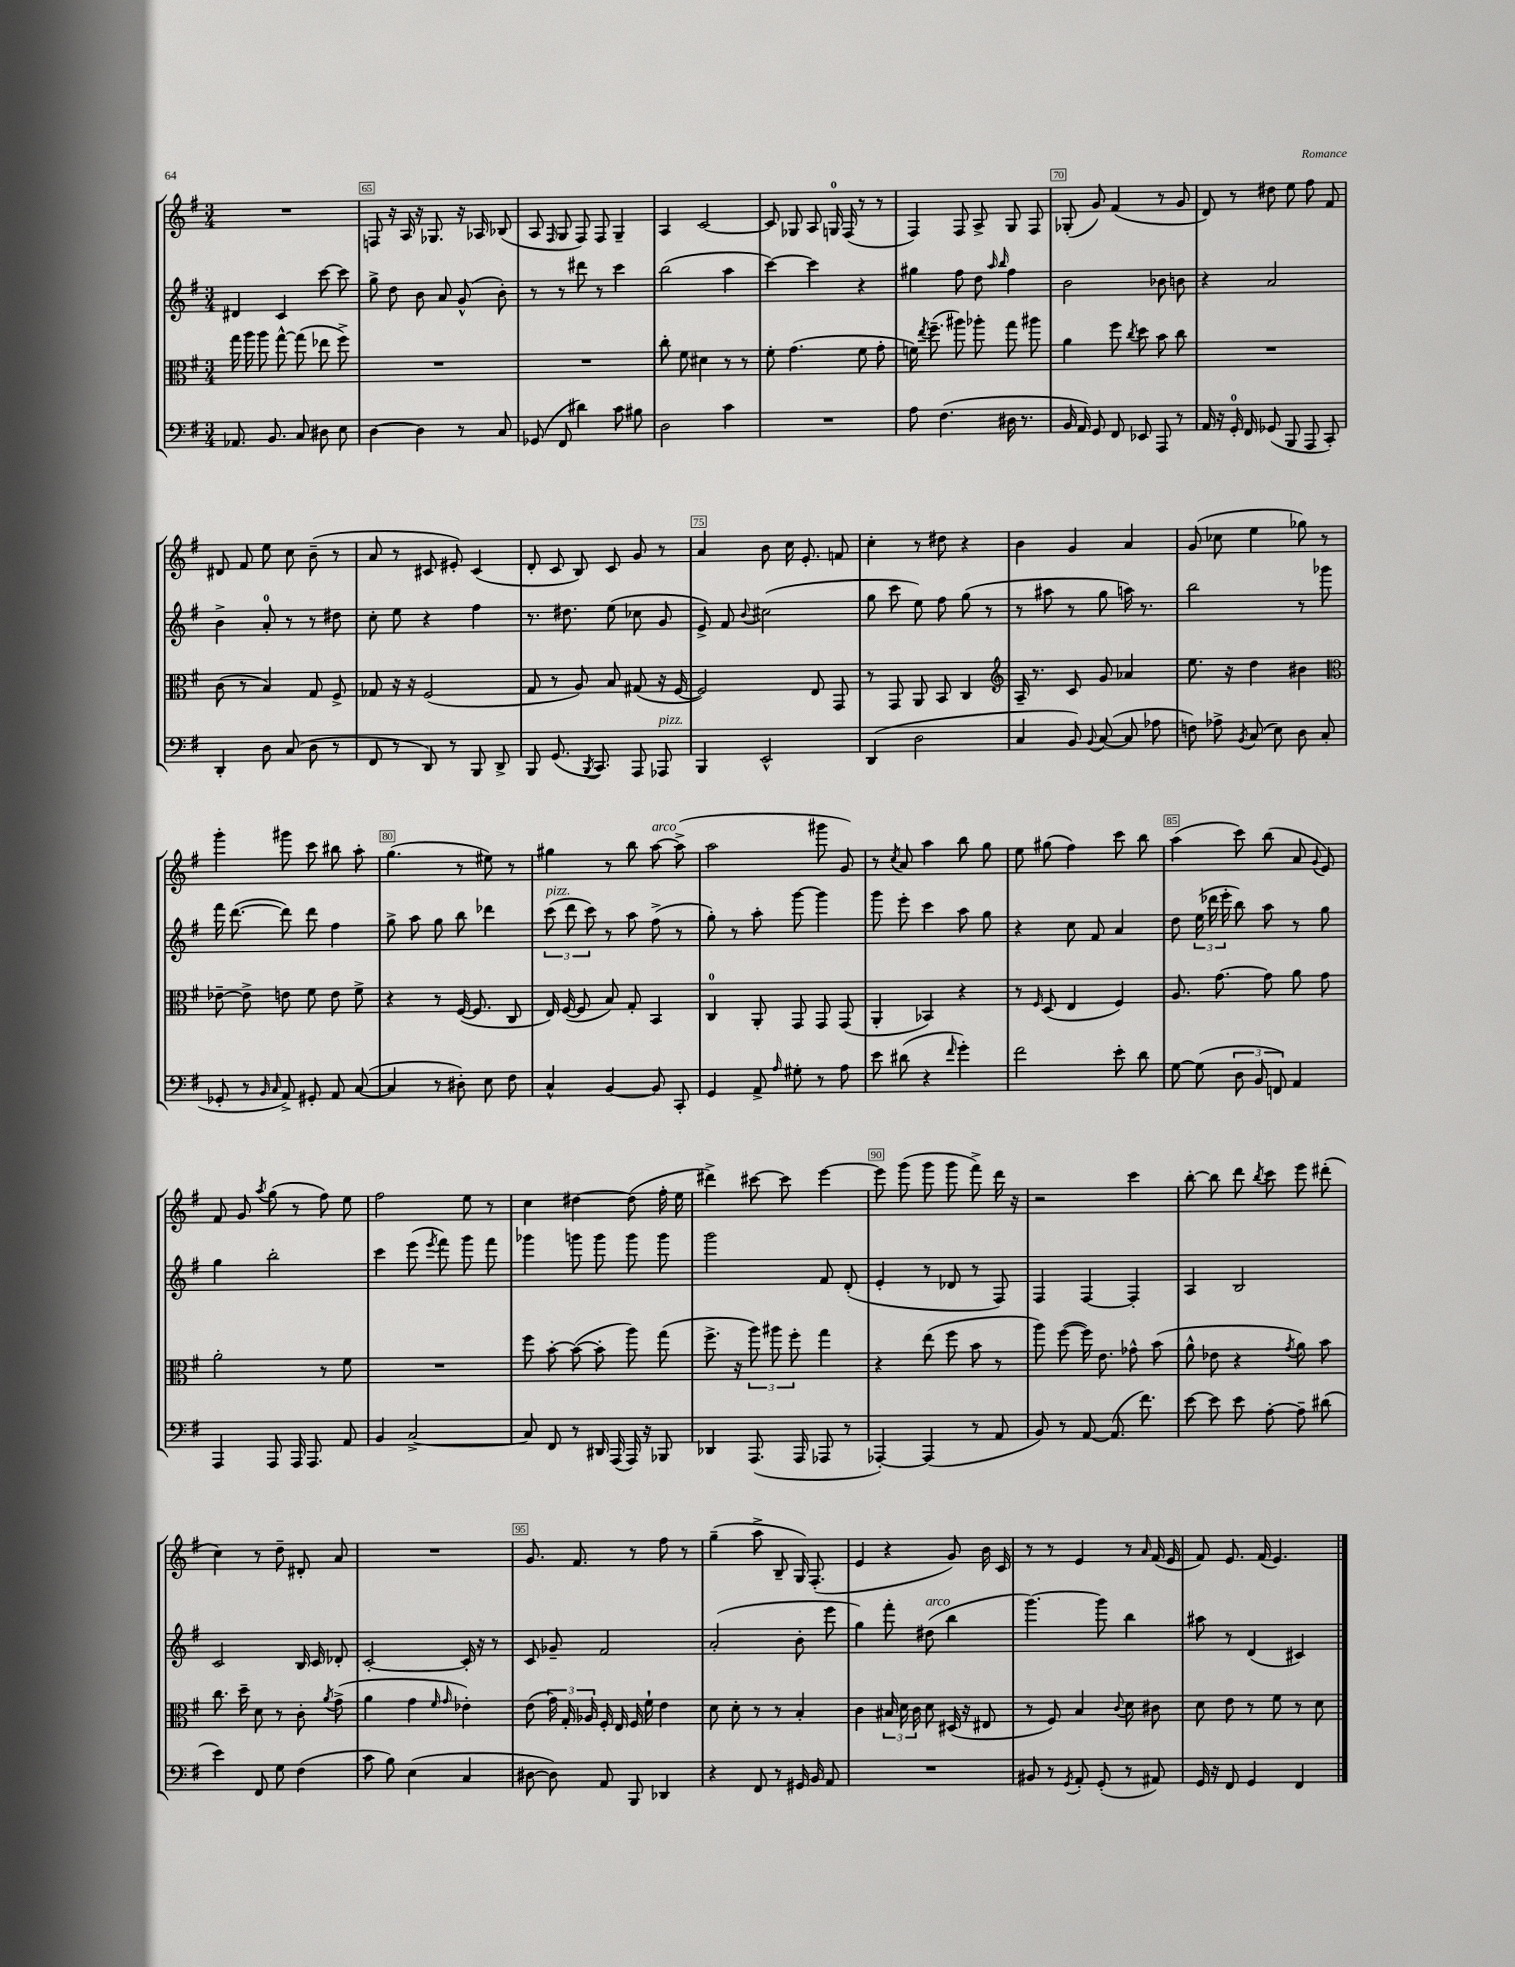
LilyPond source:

<<
\new StaffGroup <<
\new Staff = "s0" {
    \clef treble \key g \major \numericTimeSignature \time 3/4
    \autoBeamOff R2. |
    f8 r16 a16 r16 ges8. r16 aes16 bes8( |
    a8 \grace { fis16 } g8 fis8) fis8 g4-- |
    a4 c'2~ |
    c'8 ges8 a8 g16-0 fis16( r8 r8 |
    fis4) fis8 a8-> g8 fis8 |
    ges8-.( g'8) fis'4( r8 g'8 |
    d'8) r8 dis''8 e''8 fis''8 fis'8 |
    dis'8 fis'8 e''8 c''8 b'8--( r8 |
    a'8 r8 cis'8 eis'8-.) cis'4( |
    d'8-. c'8 b8) c'8 g'8 r8 |
    a'4 b'8 c''16 e'8.-. f'8 |
    c''4-. r8 dis''8 r4 |
    b'4 g'4 a'4 |
    g'8( ces''8 e''4 ges''8) r8 |
    g'''4-. gis'''8 c'''8 bis''8 a''8-. |
    g''4.( r8 eis''8) r8 |
    gis''4 r8 b''8 a''8~^\markup { \italic "arco" } a''8->( |
    a''2 gis'''8 g'8) |
    r8 \acciaccatura { c''8 } a'8 a''4 b''8 g''8 |
    e''8 gis''8( fis''4) c'''8 b''8 |
    a''4( c'''8) b''8( a'8 \appoggiatura { g'8 } e'8) |
    fis'8 g'8 \acciaccatura { a''8 } g''8( r8 fis''8) e''8 |
    fis''2 e''8 r8 |
    c''4 dis''4~ dis''8( fis''16-. e''16 |
    dis'''4->) cis'''8~ cis'''8 e'''4~ |
    e'''8 g'''8( g'''8 g'''8 fis'''8->) d'''16 r16 |
    r2 c'''4 |
    b''8~-. b''8 d'''8 \acciaccatura { b''8 } c'''8 e'''8 dis'''8-.( |
    c''4) r8 d''8-- dis'8-. a'8 |
    R2. |
    g'8. fis'8. r8 fis''8 r8 |
    g''4--( a''8-> b8-- g16) fis8.-.( |
    e'4 r4 g'8) b'16 c'16 |
    r8 r8 e'4 r8 \grace { a'16 } fis'16( e'16 |
    fis'8) e'8. fis'16( e'4.) \bar "|." |
}
\new Staff = "s1" {
    \clef treble \key g \major \numericTimeSignature \time 3/4
    \autoBeamOff dis'4 c'4 c'''8~ c'''8 |
    g''8-> d''8 b'8 a'8 g'8-^( b'8-.) |
    r8 r8 dis'''8 r8 c'''4 |
    b''2( a''4 |
    c'''4~) c'''4 r4 |
    gis''4 fis''8 d''8 \grace { a''16 b''16 } fis''4 |
    b'2 bes'8 b'8 |
    r4 a'2 |
    b'4-> a'8-0-. r8 r8 dis''8 |
    c''8-. e''8 r4 fis''4 |
    r8. dis''8. e''8( ces''8 g'8 |
    e'8->) fis'8 \appoggiatura { b'8 } cis''2( |
    g''8 c'''8 e''8) fis''8 g''8( r8 |
    r8 ais''8 r8 g''8 a''16) r8. |
    b''2 r8 ges'''8 |
    fis'''16 d'''8.~( d'''8) d'''8 fis''4 |
    g''8-> a''8 g''8 b''8 des'''4 |
    \tuplet 3/2 { c'''8^\markup { \italic "pizz." }( d'''8 c'''8) } r8 a''8 fis''8->( r8 |
    g''8-.) r8 a''8-. g'''8~ g'''4 |
    g'''8 e'''8-. c'''4 a''8 g''8 |
    r4 c''8 fis'8 a'4 |
    d''8 \tuplet 3/2 { e''16( des'''16 e'''16-. } b''8) a''8 r8 g''8 |
    g''4 b''2-. |
    c'''4 e'''8( \acciaccatura { e'''8 } fis'''8) g'''8 fis'''8 |
    ges'''4 g'''8 g'''8 g'''8 g'''8 |
    g'''2 fis'8 d'8-.( |
    e'4-. r8 des'8 r8 fis8) |
    fis4 fis4~ fis4-. |
    a4 b2 |
    c'2 b16 c'16 des'8-. |
    c'2~-. c'16-. r16 r8 |
    c'8 ges'8-- fis'2 |
    a'2-.( b'8-. e'''8 |
    g''4) fis'''8-. dis''8^\markup { \italic "arco" }( b''4 |
    g'''4.~) g'''8 b''4 |
    ais''8 r8 d'4( cis'4) \bar "|." |
}
\new Staff = "s2" {
    \clef alto \key g \major \numericTimeSignature \time 3/4
    \autoBeamOff g''16 a''16 a''8 g''8~-^ g''8( ees''8 fis''8->) |
    R2. |
    R2. |
    c''8-. fis'8 dis'4 r8 r8 |
    fis'8-. g'4.( fis'8 g'8-. |
    f'16) \acciaccatura { e''8 } fis''8.--( ais''8) aes''8-. g''8 ais''8 |
    a'4 fis''8 \acciaccatura { c''8 } d''8 b'8 c''8 |
    R2. |
    c'8( r8 b4) g8 fis8-> |
    ges8 r16 r16 fis2( |
    g8 r8 a8) b8 gis8( r16 fis16~ |
    fis2) e8 g,8 |
    r8 g,8 a,8 b,8 c4 |
    \clef treble a16-- r8. c'8 g'8 aes'4 |
    e''8. r16 d''4 bis'4 |
    \clef alto ees'8~-- ees'8-> e'8 fis'8 e'8 fis'8-> |
    r4 r8 fis16~( fis8. c8 |
    e16) fis16~( fis8 b8) g8-. b,4 |
    c4-0 a,8-. g,8 g,8 g,8( |
    a,4-. bes,4) r4 |
    r8 \grace { fis16 } d8( e4 fis4) |
    a8. g'8.~ g'8 a'8 g'8 |
    a'2-. r8 fis'8 |
    R2. |
    fis''8 b'8~-. b'8~( b'8-. a''8) g''8( |
    fis''8.-> r16 \tuplet 3/2 { a''8) ais''8 fis''8-. } g''4 |
    r4 e''8( fis''8 b'8 r8 |
    a''8) fis''8~( fis''16) e'8. ges'8-^ b'8( |
    a'8-^ ees'8 r4 \acciaccatura { g'8 } a'8) b'8 |
    c''8. d''16-- d'8 r8 c'8-. \acciaccatura { a'8 } g'8->( |
    a'4 g'4 \grace { fis'16 g'16 } ees'4-.) |
    e'8( \tuplet 3/2 { g'16) g16-. aes16 } fis16-. e16 fis16 fis'16-! e'4 |
    d'8 d'8-. r8 r8 b4-. |
    c'4 \tuplet 3/2 { bis16 d'16 c'16 } d'8 dis16( r16 eis8 |
    r8 fis8) b4 \appoggiatura { c'8 } d'8 cis'8 |
    d'8 e'8 r8 fis'8 r8 d'8 \bar "|." |
}
\new Staff = "s3" {
    \clef bass \key g \major \numericTimeSignature \time 3/4
    \autoBeamOff aes,8. b,8. c8 dis8 e8 |
    d4~ d4 r8 c8 |
    ges,8( fis,8 dis'4) c'8 bis8 |
    d2 c'4 |
    R2. |
    a8 fis4.( dis16 r8. |
    b,16 a,16) g,8 fis,8 ees,8 a,,8 r8 |
    a,16 r16 g,16-0-. fis,16 ges,8( b,,8 a,,8 c,8-.) |
    d,4-. d8 c8( d8 r8 |
    fis,8 r8 d,8) r8 b,,8 d,8-> |
    b,,8 g,8.( \acciaccatura { b,,8 } c,8.) a,,8 aes,,8^\markup { \italic "pizz." } |
    b,,4 e,2-^ |
    d,4( d2 |
    c4 b,8) \appoggiatura { b,8 } c8~( c8 aes8 |
    f8) aes8-> \acciaccatura { b,8 } c8( e8) d8 c8( |
    ges,8-. r8 \grace { b,16 c16 } a,8->) gis,8-. a,8 c8~( |
    c4 r8 dis8-.) e8 fis8 |
    c4-^ b,4~ b,8 c,8-. |
    g,4 a,8-> \grace { a16 } gis8-. r8 a8 |
    e'8 dis'8( r4 \grace { fis'16 } g'4-.) |
    fis'2 e'8-. d'8 |
    g8~ g8( \tuplet 3/2 { d8 b,8 f,8) } a,4 |
    a,,4 a,,8 a,,16 a,,8. a,8 |
    b,4 c2~-> |
    c8 fis,8 r8 dis,16 a,,16( a,,16) r16 bes,,8 |
    des,4 a,,8.( a,,16 aes,,8 r8 |
    aes,,4~-.) aes,,4( r8 a,8 |
    b,8) r8 a,8~ a,8.( fis'8.) |
    e'8~ e'8 e'8 a8~-. a8-- dis'8( |
    e'4) fis,8 g8 fis4( |
    c'8 b8) e4( c4 |
    dis8~ dis8) a,8 b,,8 des,4 |
    r4 fis,8 r8 gis,16 b,16 a,8 |
    R2. |
    bis,8 r8 \acciaccatura { g,8 } a,8-. g,8-.( r8 ais,8) |
    g,16 r16 fis,8 g,4 fis,4 \bar "|." |
}
>>
>>
\layout { \context { \Score currentBarNumber = #64 \override BarNumber.break-visibility = ##(#f #t #t) barNumberVisibility = #(every-nth-bar-number-visible 5) \override BarNumber.stencil = #(make-stencil-boxer 0.1 0.3 ly:text-interface::print) } }
